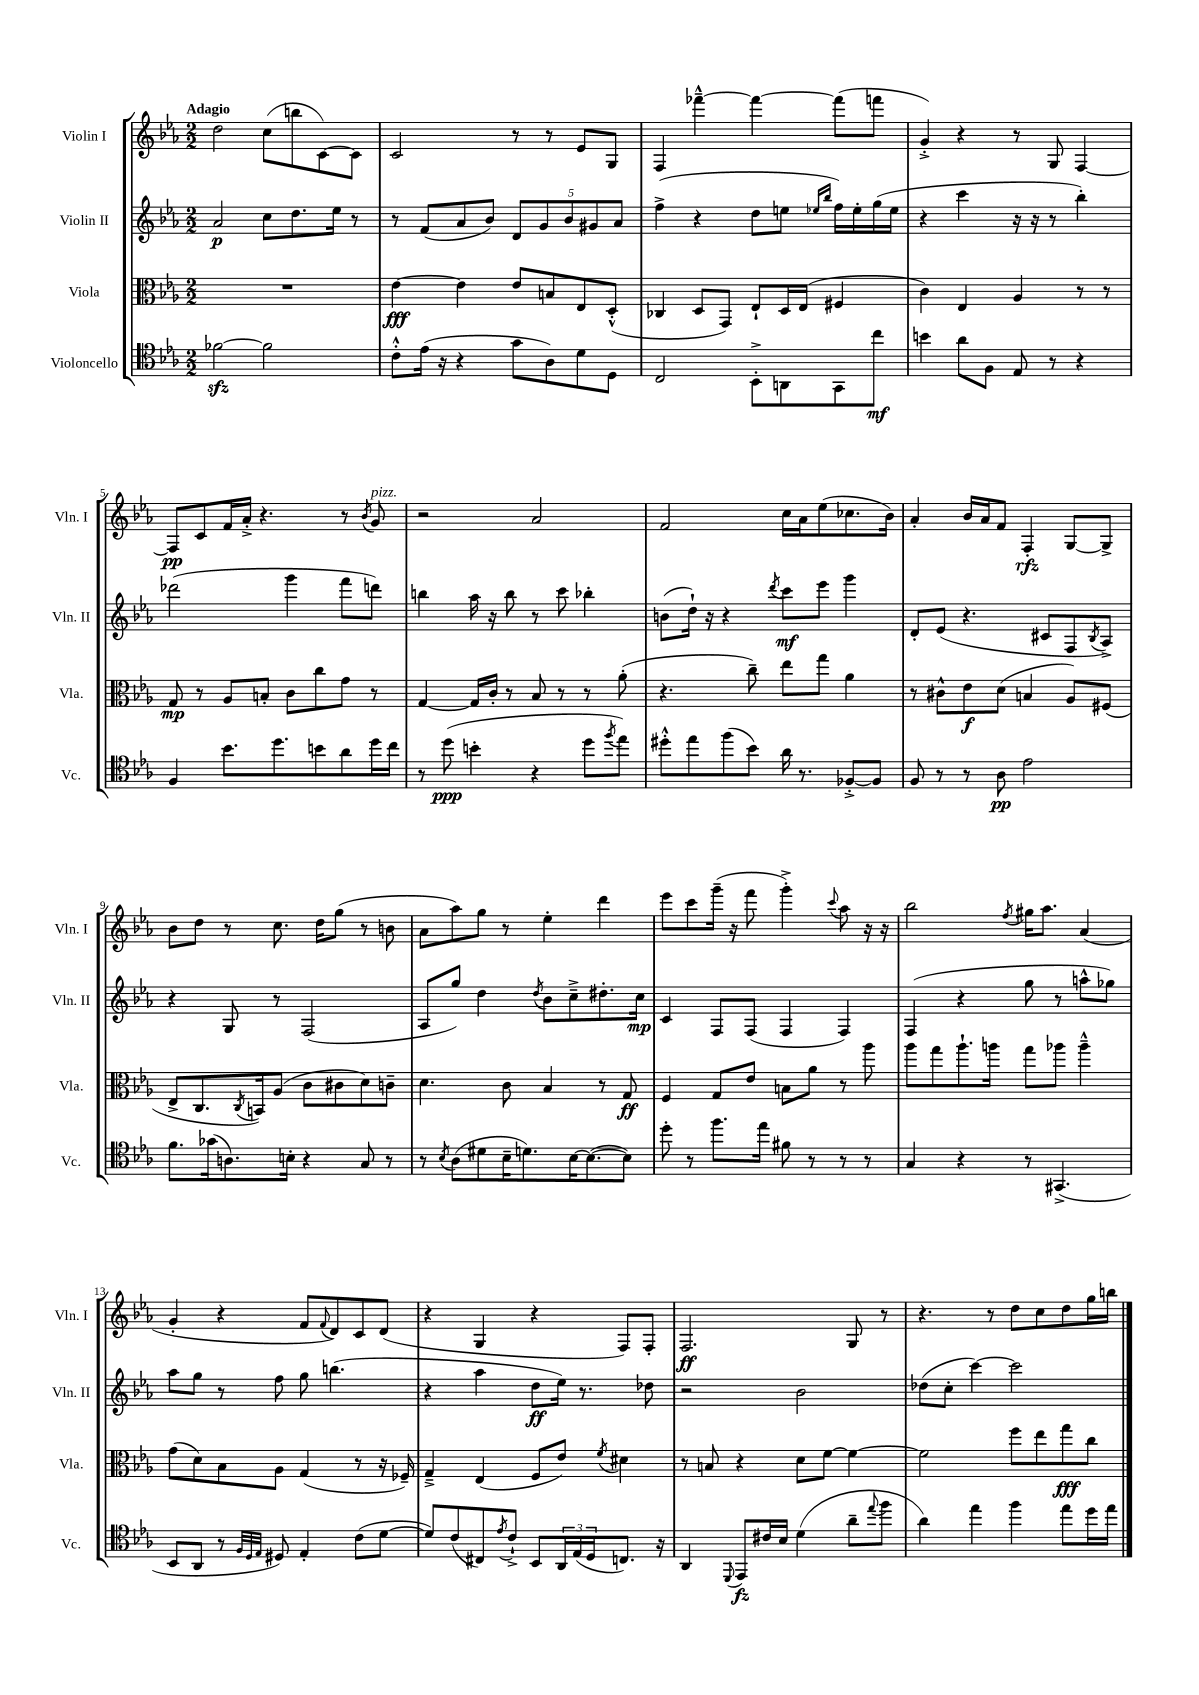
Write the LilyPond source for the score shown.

<<
\new StaffGroup <<
\new Staff = "s0" \with { instrumentName = "Violin I" shortInstrumentName = "Vln. I" } {
    \clef treble \key ees \major \numericTimeSignature \time 2/2 \tempo "Adagio"
    d''2 c''8( b''8 c'8~) c'8 |
    c'2 r8 r8 ees'8 g8 |
    f4 fes'''4~---^ fes'''4~ fes'''8( f'''8 |
    g'4-.->) r4 r8 g8 f4~ |
    f8\pp c'8 f'16 aes'16-.-> r4. r8 \acciaccatura { bes'8 } g'8^\markup { \italic "pizz." } |
    r2 aes'2 |
    f'2 c''16 aes'16 ees''8( ces''8. bes'16) |
    aes'4-. bes'16 aes'16 f'8 f4-.\rfz g8~ g8-> |
    bes'8 d''8 r8 c''8. d''16 g''8( r8 b'8 |
    aes'8 aes''8) g''8 r8 ees''4-. d'''4 |
    ees'''8 c'''8 g'''16--( r16 f'''8 g'''4-.->) \appoggiatura { c'''8 } aes''8 r16 r16 |
    bes''2 \acciaccatura { f''8 } gis''16 aes''8. aes'4( |
    g'4-. r4 f'8 \appoggiatura { f'8 } d'8) c'8 d'8( |
    r4 g4 r4 f8) f8-. |
    f2.\ff g8 r8 |
    r4. r8 d''8 c''8 d''8 g''16 b''16 \bar "|." |
}
\new Staff = "s1" \with { instrumentName = "Violin II" shortInstrumentName = "Vln. II" } {
    \clef treble \key ees \major \numericTimeSignature \time 2/2
    aes'2\p c''8 d''8. ees''16 r8 |
    r8 f'8( aes'8 bes'8) \tuplet 5/4 { d'8 g'8 bes'8 gis'8 aes'8 } |
    f''4->( r4 d''8 e''8 \grace { ees''16 bes''16 } f''16) ees''16-. g''16( ees''16 |
    r4 c'''4 r16 r16 r8 bes''4-.) |
    des'''2( g'''4 f'''8 d'''8) |
    b''4 aes''16 r16 b''8 r8 c'''8 bes''4-. |
    b'8( d''16-!) r16 r4 \acciaccatura { d'''8 } c'''8\mf ees'''8 g'''4 |
    d'8-. ees'8( r4. cis'8 f8 \acciaccatura { bes8 } aes8->) |
    r4 g8 r8 f2( |
    aes8 g''8) d''4 \acciaccatura { d''8 } bes'8 c''8---> dis''8.-. c''16\mp |
    c'4 f8 f8( f4 f4) |
    f4( r4 g''8 r8 a''8-^ ges''8) |
    aes''8 g''8 r8 f''8 g''8 b''4.( |
    r4 aes''4 d''8\ff ees''16) r8. des''8 |
    r2 bes'2 |
    des''8( c''8-. c'''4~) c'''2 \bar "|." |
}
\new Staff = "s2" \with { instrumentName = "Viola" shortInstrumentName = "Vla." } {
    \clef alto \key ees \major \numericTimeSignature \time 2/2
    R1 |
    ees'4~\fff ees'4 ees'8 b8 ees8 d8-.-^( |
    ces4 d8 g,8) ees8-! d16 ees16( fis4 |
    c'4) ees4 aes4 r8 r8 |
    g8\mp r8 aes8 b8-. c'8 c''8 g'8 r8 |
    g4~ g16 c'16-. r8 bes8 r8 r8 aes'8-.( |
    r4. c''8--) ees''8 g''8 aes'4 |
    r8 cis'8-^ ees'8\f d'8( b4 aes8) fis8( |
    ees8-> c8. \acciaccatura { c8 } b,16) aes8( c'8 cis'8 d'8) c'8-- |
    d'4. c'8 bes4 r8 g8\ff |
    f4 g8 ees'8 b8 aes'8 r8 aes''8 |
    aes''8 g''8 aes''8.-! a''16 g''8 aes''8 aes''4---^ |
    g'8( d'8) bes8 aes8 g4( r8 r16 fes16--) |
    g4---> ees4( f8 ees'8) \acciaccatura { f'8 } dis'4 |
    r8 b8 r4 d'8 f'8~ f'4~ |
    f'2 f''8 ees''8 g''8\fff c''8 \bar "|." |
}
\new Staff = "s3" \with { instrumentName = "Violoncello" shortInstrumentName = "Vc." } {
    \clef tenor \key ees \major \numericTimeSignature \time 2/2
    fes'2~\sfz fes'2 |
    c'8-.-^ ees'16( r16 r4 g'8 aes8) d'8 d8 |
    c2 bes,8-.-> a,8 g,8 c''8\mf |
    b'4 aes'8 f8 ees8 r8 r4 |
    f4 bes'8. d''8. b'8 aes'8 d''16 c''16 |
    r8 d''8\ppp( b'4-. r4 d''8 \acciaccatura { f''8 } ees''8) |
    dis''8-.-^ ees''8 f''8( bes'8) aes'16 r8. fes8~-.-> fes8 |
    f8 r8 r8 aes8\pp ees'2 |
    f'8. ges'16( a8.) b16-. r4 g8 r8 |
    r8 \acciaccatura { bes8 } aes8( dis'8 bes16-- d'8.) bes16~ bes8.~( bes8) |
    d''8-. r8 f''8. ees''16 fis'8 r8 r8 r8 |
    g4 r4 r8 gis,4.->( |
    bes,8 aes,8 r8 \grace { f32 d32 ees32 } dis8) ees4-. c'8( d'8~ |
    d'8) c'8( cis8) \acciaccatura { ees'8 } c'8-!-> bes,8 \tuplet 3/2 { aes,16 ees16( d16 } c8.) r16 |
    aes,4 \appoggiatura { d,8 } ees,8\fz cis'16 bes16 d'4( aes'8-- \appoggiatura { ees''8 } f''8 |
    aes'4) ees''4 f''4 ees''8 d''16 ees''16 \bar "|." |
}
>>
>>
